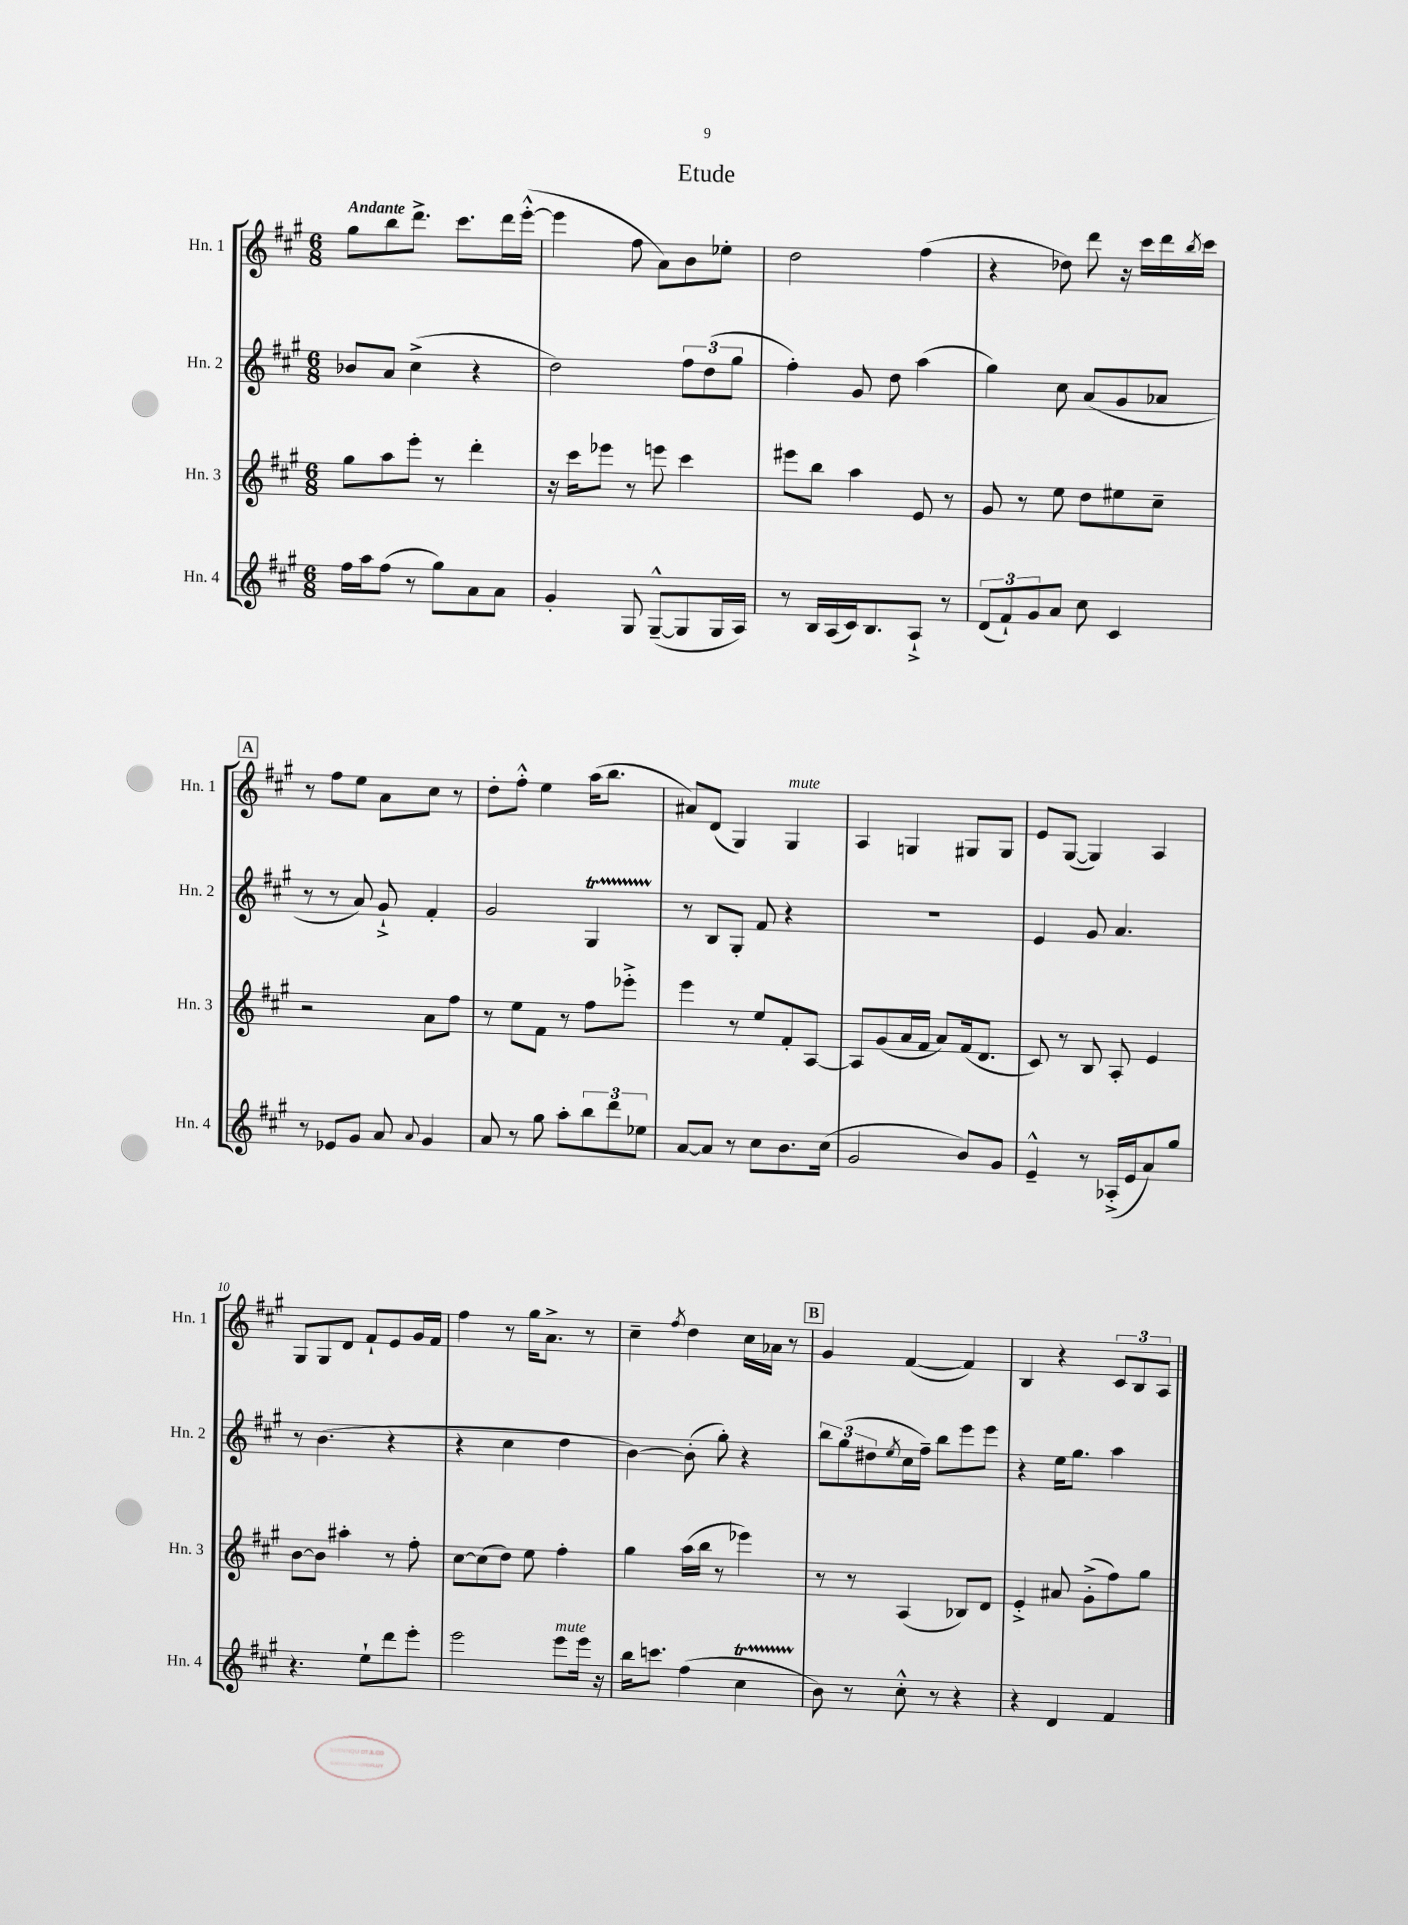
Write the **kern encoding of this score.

**kern	**kern	**kern	**kern
*staff4	*staff3	*staff2	*staff1
*clefG2	*clefG2	*clefG2	*clefG2
*k[f#c#g#]	*k[f#c#g#]	*k[f#c#g#]	*k[f#c#g#]
*M6/8	*M6/8	*M6/8	*M6/8
16ff#	8gg#	8b-	8gg#
16aa	.	.	.
(8ff#	8aa	8a	8bb
8r	8eee'	(4cc#^	8.ddd^
8gg#)	8r	.	.
.	.	.	8.ccc#
8a	4ddd'	4r	.
8a	.	.	16ddd
.	.	.	([16eee'^^
=	=	=	=
4g#'	16r	2dd)	4eee]
.	16ccc#	.	.
.	8eee-	.	.
8G#	8r	.	8ff#
([8G#~^^	8eee	.	8a)
8G#]	4ccc#	12ff#	8b
.	.	(12dd	.
16G#	.	.	8ee-'
.	.	12gg#	.
16A)	.	.	.
=	=	=	=
8r	8eee#	4ff#')	2dd
16B	8bb	.	.
(16A	.	.	.
16c#)	4aa	8g#	.
8.B	.	.	.
.	.	8dd	.
8A`^	8e	(4aa	(4ff#
8r	8r	.	.
=	=	=	=
(12d	8g#	4gg#)	4r
12f#`)	.	.	.
.	8r	.	.
12g#	.	.	.
8a	8ee	8cc#	8dd-)
8cc#	8dd	(8a	8ddd
4c#	8ee#	8g#	16r
.	.	.	16ccc#
.	8cc#~	8a-	16ddd
.	.	.	8qbb
.	.	.	16ccc#
=	=	=	=
8r	2r	8r	8r
8e-	.	8r	8ff#
8g#	.	8a)	8ee
8a	.	8g#`^	8a
8qqa	.	.	.
4g#	8a	4f#'	8cc#
.	8ff#	.	8r
=	=	=	=
8a	8r	2g#	8dd'
8r	8ee	.	8ff#'^^
8gg#	8f#	.	4ee
8aa'	8r	.	.
12bb	8ff#	4G#	(16aa
.	.	.	8.bb
12ddd	.	.	.
.	8eee-'^	.	.
12ee-	.	.	.
=	=	=	=
[8a	4eee	8r	8a#)
8a]	.	8B	(8d
8r	8r	8G#'	4G#)
8cc#	8ee	8f#	.
8.b	8f#'	4r	4G#
.	[8A	.	.
(16cc#	.	.	.
=	=	=	=
2g#	8A]	2.r	4A
.	(8g#	.	.
.	16a	.	4G
.	16f#	.	.
.	8a)	.	.
8b)	(16f#	.	8G#
.	8.d	.	.
8g#	.	.	8G#
=	=	=	=
4e~^^	8c#)	4e	8e
.	8r	.	([8G#
8r	8B	8g#	4G#])
(16A-'^	8A'	4.a	.
16e	.	.	.
8a)	4e	.	4A
8gg#	.	.	.
=	=	=	=
4.r	[8b	8r	8G#
.	8b]	(4.b	8G#
.	4aa#'	.	8d
8ee`	.	.	8f#`
8ddd	8r	4r	8e
8eee'	8ff#'	.	16g#
.	.	.	16f#
=	=	=	=
2eee	[8cc#	4r	4ff#
.	(8cc#]	.	.
.	8dd)	4cc#	8r
.	8ee	.	16gg#
.	.	.	8.a^
8eee	4ff#'	4dd	.
16eee	.	.	8r
16r	.	.	.
=	=	=	=
16bb	4gg#	[4b)	4cc#~
8.ccc	.	.	.
.	.	.	8qff#
(4ff#	(16aa	(8b']	4dd
.	16bb	.	.
.	8r	8gg#')	.
4cc#	4eee-)	4r	16cc#
.	.	.	16a-
.	.	.	8r
=	=	=	=
8b)	8r	12bb	4g#
.	.	(12gg#	.
8r	8r	.	.
.	.	12dd#	.
.	.	8qee	.
8cc#'^^	(4A	16cc#	([4f#
.	.	16ff#~)	.
8r	.	8bb	.
4r	8B-)	8eee	4f#])
.	8d	8eee	.
=	=	=	=
4r	4e'^	4r	4B
4d	8a#	16ee	4r
.	.	8.gg#	.
.	(8g#'^	.	.
4f#	8ff#)	4aa	12c#
.	.	.	12B
.	8gg#	.	.
.	.	.	12A
==	==	==	==
*-	*-	*-	*-
